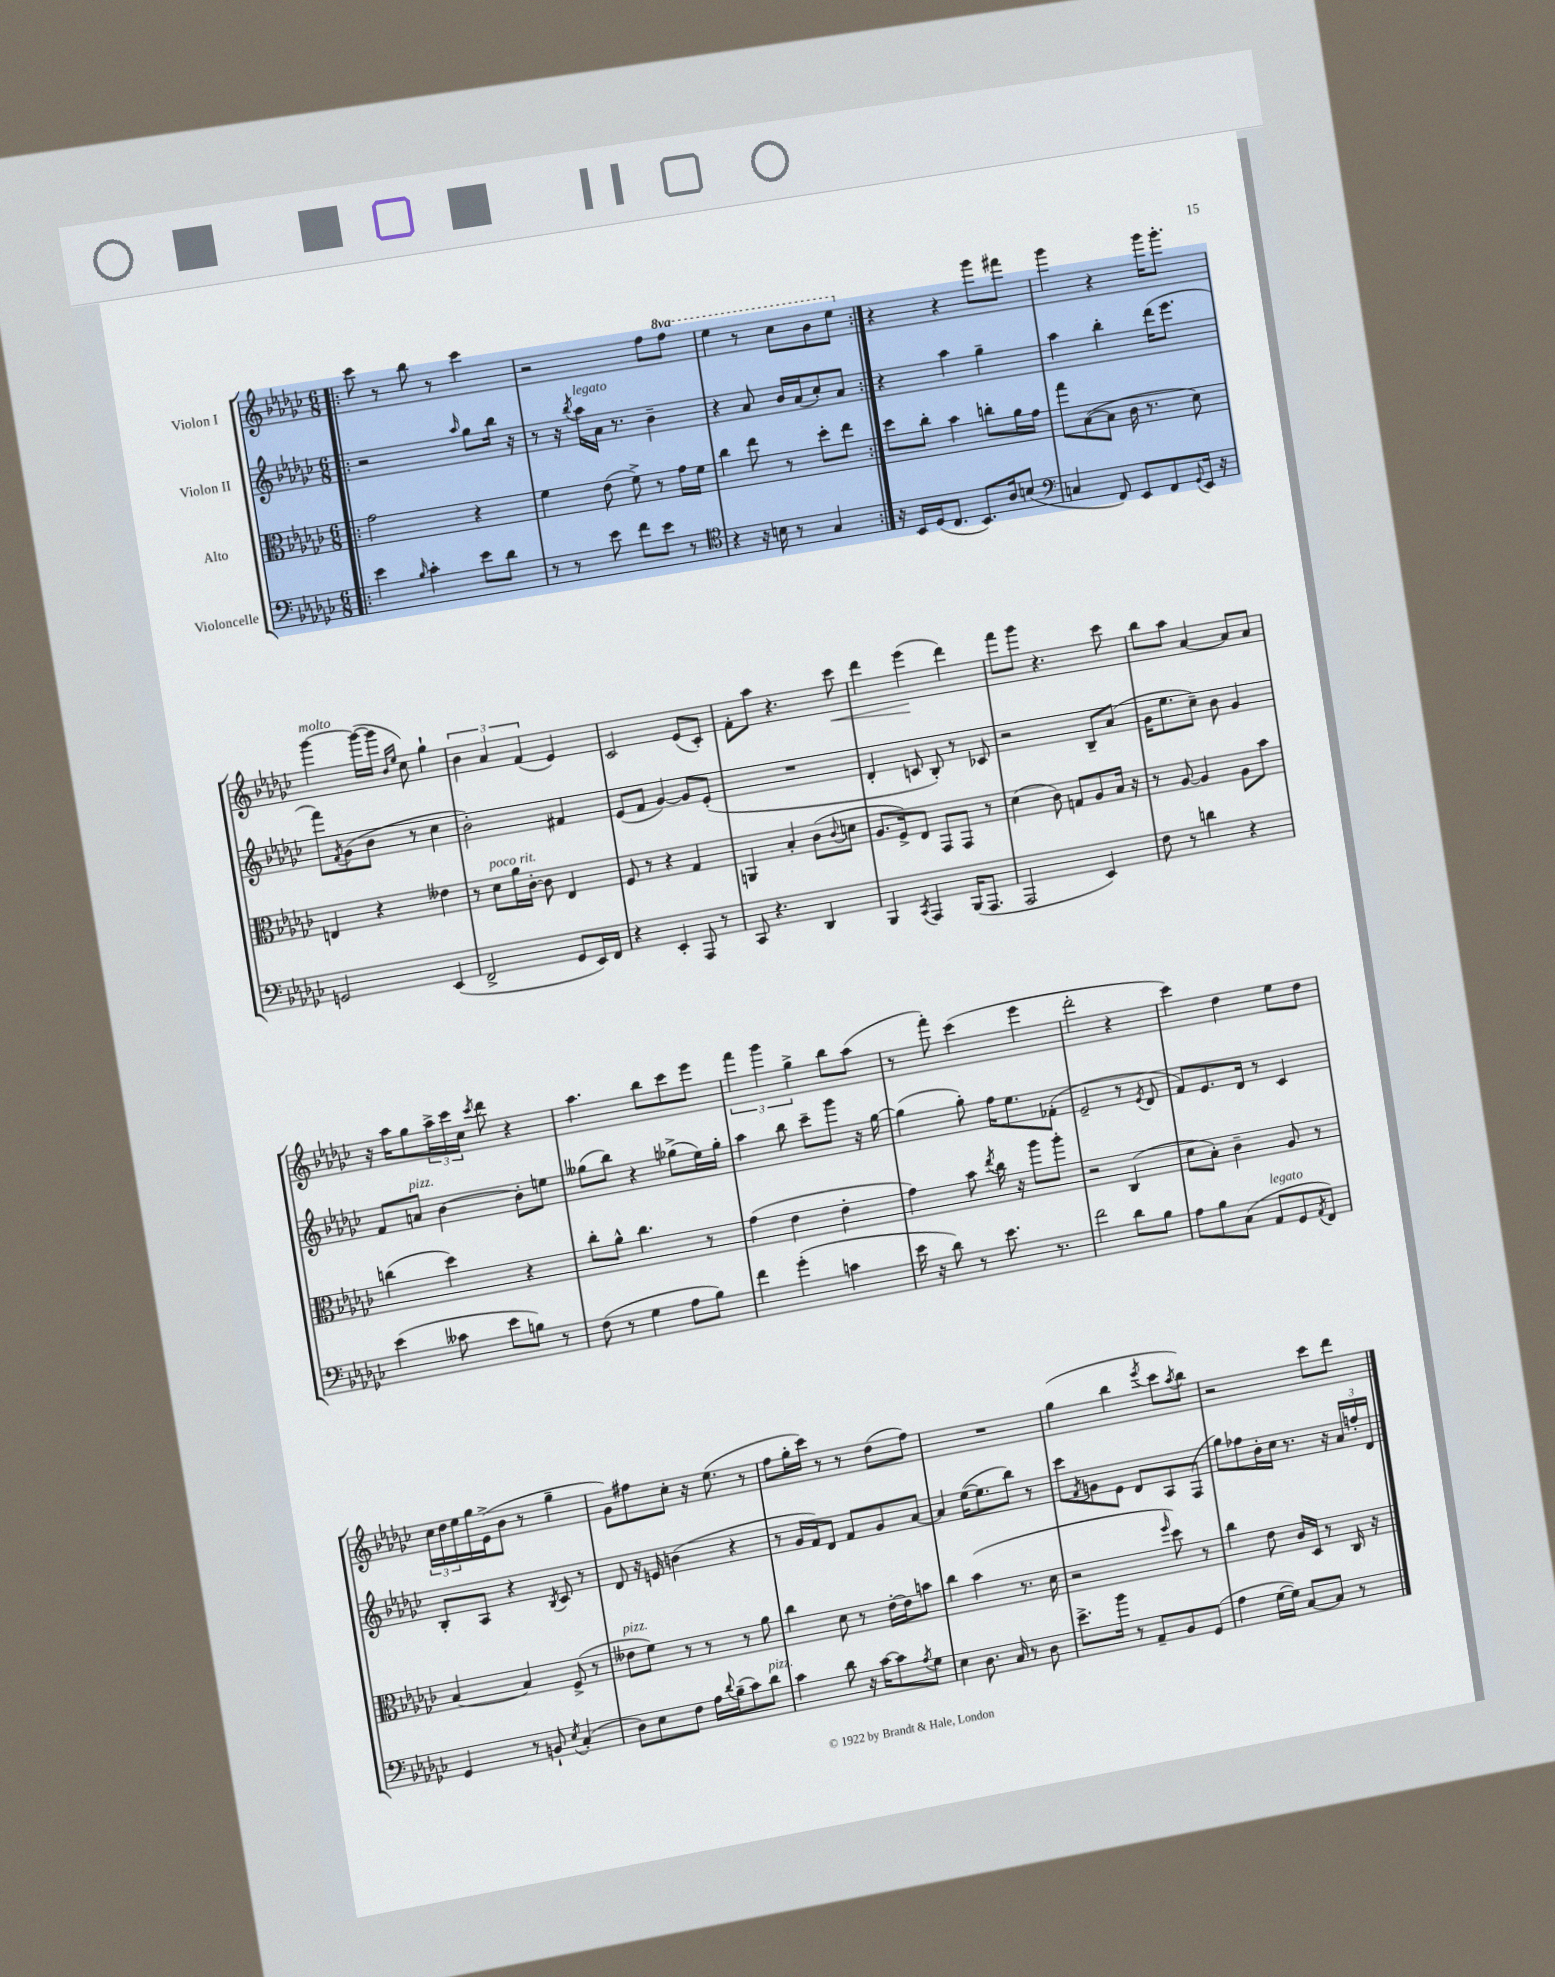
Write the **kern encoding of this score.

**kern	**kern	**kern	**kern	**dynam
*part4	*part3	*part2	*part1	*part1
*staff4	*staff3	*staff2	*staff1	*staff1
*I"Violoncelle	*I"Alto	*I"Violon II	*I"Violon I	*
*clefF4	*clefC3	*clefG2	*clefG2	*
*k[b-e-a-d-g-c-]	*k[b-e-a-d-g-c-]	*k[b-e-a-d-g-c-]	*k[b-e-a-d-g-c-]	*
*M6/8	*M6/8	*M6/8	*M6/8	*
=1!|:	=1!|:	=1!|:	=1!|:	=1!|:
4e-\	2g-\	2r	8ccc-\	.
.	.	.	8r	.
16qqB-/	.	.	.	.
4c-'\	.	.	8bb-\	.
.	.	.	8r	.
.	.	16qqaa-/	.	.
8e-\L	4r	8gg-\L	4ccc-\	.
8d-\J	.	16bb-\Jk	.	.
.	.	16r	.	.
=2	=2	=2	=2	=2
8r	4f\	8r	2r	.
8r	.	16r	.	.
.	.	8qbb-/	.	.
!	!	!LO:TX:a:i:t=legato	!	!
.	.	16aa-\LL	.	.
8e-\	(8e-\	16a-\JJ	.	.
.	.	8.r	.	.
8f\L	8f^\)	.	.	.
8e-\J	8r	4b-~\	8ff\L	.
*	*	*	*8va	*
8r	16g-\LL	.	8fff\J	.
.	16f\JJ	.	.	.
=3	=3	=3	=3	=3
*clefC4	*	*	*	*
4r	4cc-\	4r	4eee-\	.
16r	8ee-\	8a-/	8r	.
16Bn\	.	.	.	.
8r	8r	16b-/LL	8ccc-\L	.
.	.	(16a-/J	.	.
4G-/	8dd-'\L	8cc-'/)	8bb-\	.
.	8ee-\J	8a-/J	8eee-\J	.
=4:|!	=4:|!	=4:|!	=4:|!	=4:|!
*	*	*	*X8va	*
16r	8dd-\L	4r	4r	.
16BB-/LL	.	.	.	.
(16D-/J	8cc-'\J	.	.	.
8.C-/J	.	.	.	.
.	4b-\	4aa-\	4r	.
8.BB-/L)	.	.	.	.
.	8ccn'\L	4gg-~\	8ggg-\L	.
16A-/k	.	.	.	.
(8Bn/J	16a-\L	.	8fff#X\J	.
.	16g-\JJ	.	.	.
=5	=5	=5	=5	=5
*clefF4	*	*	*	*
4Cn/	8gg-\L	4aa-\	4ggg-\	.
.	([8B-\	.	.	.
8FF/)	8B-\J]	4bb-'\	4r	.
8EE-/L	16c-\	.	.	.
.	8.r	.	.	.
8FF/	.	(16ddd-\KL	16ggg-\KL	.
.	.	8.eee-\J	8.ggg-'\J	.
8qqGG-/	.	.	.	.
16EE-/Jk	8d-\)	.	.	.
16r	.	.	.	.
!!LO:LB:g=z
=6	=6	=6	=6	=6
!	!	!	!LO:TX:a:i:t=molto	!
2GGn/	4En/	8fff\L)	[4ggg-\	.
.	.	8qf/	.	.
.	.	(8g-\	.	.
.	4r	8b-\J	(16ggg-\LL_	.
.	.	.	16ggg-\JJ]	.
.	.	.	16qqb-/LL	.
.	.	.	16qqee-/JJ	.
.	.	8r	8cc-\)	.
(4EE-/	4e--X\	4cc-\	4gg-`\	.
=7	=7	=7	=7	=7
2FF^/	8r	2b-'\)	6b-\	.
!	!LO:TX:a:i:t=poco rit.	!	!	!
.	8d-\L	.	.	.
.	.	.	6a-/	.
.	16a-\L	.	.	.
.	[16c-'\JJ	.	.	.
.	.	.	(6f/	.
.	8c-\]	.	.	.
8GG-/L	4E-/	4f#X/	4e-/)	.
16EE-/L)	.	.	.	.
16FF/JJ	.	.	.	.
=8	=8	=8	=8	=8
4r	8F/	(8e-/L	2c-/	.
.	8r	8f/J	.	.
4EE-'/	4r	[4g-/)	.	.
8AAA-/	4G-/	8g-/L]	(8e-/L	.
8r	.	(8e-'/J	8c-'/J)	.
=9	=9	=9	=9	=9
8CC-/	4AAn/	2.r	8f'\L	.
4.r	.	.	8aa-\J	.
.	4B-'/	.	4.r	.
4DD-/	(8c-\L	.	.	.
.	8qqc-/	.	.	.
!	!	!	!	!LO:HP:b
.	8dn\J	.	8ccc-\	<
=10	=10	=10	=10	=10
4BBB-/	8.A-/L	4d-'/	4ddd-\	.
.	16F^/k)	.	.	.
8qCC-/	.	.	.	.
4AAA-/	8E-/J	8cn/	(4eee-\	.
.	8GG-/L	8B-'/)	.	.
(16BBB-/KL	8GG-/J	8r	4ddd-\)	[
8.AAA-/J	.	.	.	.
.	8r	8c-X/	.	.
=11	=11	=11	=11	=11
2AAA-/	(4d-\	2r	8fff\L	.
.	.	.	8ggg-\J	.
.	8c-\)	.	4.r	.
.	8Gn/L	.	.	.
4EE-/)	8A-/	8B-~/L	.	.
.	16B-/Jk	(8a-/J	8ccc-\	.
.	16r	.	.	.
=12	=12	=12	=12	=12
8F\	8r	16g-\KL	8bb-\L	.
.	.	8.ee-\	.	.
8r	[8A-/	.	8aa-\J	.
4dn\	4A-/]	8cc-~\J)	[4a-/	.
.	.	8b-\	.	.
4r	8A-\L	4g-/	8a-/L]	.
.	8b-\J	.	8a-/J	.
!!LO:LB:g=z
=13	=13	=13	=13	=13
(4e-\	(4ccn\	8f/L	16r	.
.	.	.	16aa-\KL	.
!	!	!LO:TX:a:i:t=pizz.	!	!
.	.	8an/J	8gg-\	.
8c--X\	4dd-\)	[4b-\	24aa-^\L	.
.	.	.	24ccc-\	.
.	.	.	24cc-\JJ	.
.	.	.	8qccc-/	.
8e-\L	.	.	8ddd-\	.
8Bn\J)	4r	8b-'\L]	4r	.
8r	.	8een\J	.	.
=14	=14	=14	=14	=14
(8F\	8cc-'\L	(8gg--X\L	4.aa-\	.
8r	8a-^^\J	8bb-\J)	.	.
4G-\	4.cc-\	4r	.	.
.	.	.	8bb-\L	.
8A-\L	.	(8gg-X^\L	8ccc-\	.
8B-\J)	8r	16ee-\L)	8eee-\J	.
.	.	16gg-'\JJ	.	.
=15	=15	=15	=15	=15
4f\	(4g-\	4aa-\	6fff\	.
.	.	.	6ggg-\	.
(4g-'\	4e-\	8bb-\	.	.
.	.	.	6gg-^\	.
.	.	8ccc-~\L	.	.
4cn\	4e-'\	8ggg-\J	8bb-\L	.
.	.	16r	(8aa-\J	.
.	.	[16gg-\	.	.
=16	=16	=16	=16	=16
16e-\	4g-\)	(4gg-\]	8r	.
16r	.	.	.	.
8d-\)	.	.	8fff'\)	.
8r	8b-\	8gg-'\)	(4ccc-\	.
.	8qee-/	.	.	.
8.e-\	16cc-\	16ff\KL	.	.
.	16r	8.ee-\	.	.
.	8aa-\L	.	4eee-\	.
8.r	.	.	.	.
.	8aa-'\J	(8f-X'\J	.	.
=17	=17	=17	=17	=17
2f\	2r	2e-~/	2ddd-'\	.
8d-\L	(4C-/	8r	4r	.
.	.	8qe-/	.	.
8B-\J	.	8d-/	.	.
=18	=18	=18	=18	=18
8A-\L	8d-\L	8f/L)	4ccc-\)	.
8B-\	8B-'\J)	8.e-/	.	.
(8C-\J	4c-~\	.	4dd-\	.
.	.	16d-/Jk	.	.
!LO:TX:a:i:t=legato	!	!	!	!
8AA-/L	.	8r	.	.
8GG-/	8A-/	4c-/	8ee-\L	.
8qAA-/	.	.	.	.
8FF/J)	8r	.	8dd-\J	.
!!LO:LB:g=z
=19	=19	=19	=19	=19
4GG-/	[4B-/	8B-'/L	24cc-\LL	.
.	.	.	24dd-\	.
.	.	.	24ee-\	.
.	.	8A-/J	16gg-\	.
.	.	.	(16e-^\J	.
8r	4B-/]	4r	8b-\J	.
8BBn`/	.	.	8r	.
8qE-/	.	8qB-/	.	.
(4C-'/	(8F^/	8c-/	4gg-~\	.
.	8r	8r	.	.
=20	=20	=20	=20	=20
!	!LO:TX:a:i:t=pizz.	!	!	!
8D-\L)	8e--X\L	8d-/	8g-\L)	.
8E-\	8f\J)	16r	8ff#X\	.
.	.	16en/	.	.
8F\J	8r	(4bn\	8cc-'\J	.
16A-\LL	8r	.	16r	.
8qqd-/	.	.	.	.
(16B-~\J	.	.	(8.ee-\	.
8c-\)	8r	4r	.	.
!LO:TX:a:i:t=pizz.	!	!	!	!
8d-\J	8a-\	.	8r	.
=21	=21	=21	=21	=21
4c-\	4cc-\	8r	8ff\L	.
.	.	16g-/LL	16gg-'\L	.
.	.	16f/J)	16ccc-\JJ)	.
8d-\	8d-\	8d-/J	8r	.
16r	8r	8f/L	8r	.
[16c-\KL	.	.	.	.
8c-\]	[16e-'\LL	8g-/	(8dd-\L	.
.	16e-\J]	.	.	.
8qA-/	.	.	.	.
8G-\J	8bn\J	[8a-/J	8ff\J)	.
=22	=22	=22	=22	=22
4E-\	4cc-\	4a-/]	2.r	.
8.D-\	(4b-\	([16ee-\KL	.	.
.	.	8.ee-\]	.	.
16C-/	.	.	.	.
8r	8.r	8bb-\J)	.	.
8D-\	.	8r	.	.
.	16d-\	.	.	.
=23	=23	=23	=23	=23
8.e-^\L	2r	8ccc-\L	(4gg-\	.
.	.	8qf/	.	.
.	.	8gn\	.	.
16b-\Jk	.	.	.	.
8r	.	8e-\J	4bb-\	.
8AA-~/L	.	8d-/L	.	.
.	16qqff/	.	8qeee-/	.
8BB-/	8dd-\)	8A-/	8ccc-\L	.
.	.	.	8qaa-/	.
(8GG-/J	8r	(8F/J	8bb-\J)	.
=24	=24	=24	=24	=24
4A-\	4cc-\	8gg-\L)	2r	.
.	.	8ff-X\	.	.
[16G-\LL	8e-\	16b-'\L	.	.
16G-\JJ])	.	16cc-\JJ	.	.
[8C-/L	16c-/LL	8.r	.	.
.	16D-/JJ	.	.	.
8C-/J]	8r	.	8ccc-\L	.
.	.	16r	.	.
8r	16C-/	24a-/LL	8ddd-\J	.
.	.	24ffn'/	.	.
.	16r	.	.	.
.	.	24d-/JJ	.	.
==	==	==	==	==
*-	*-	*-	*-	*-
